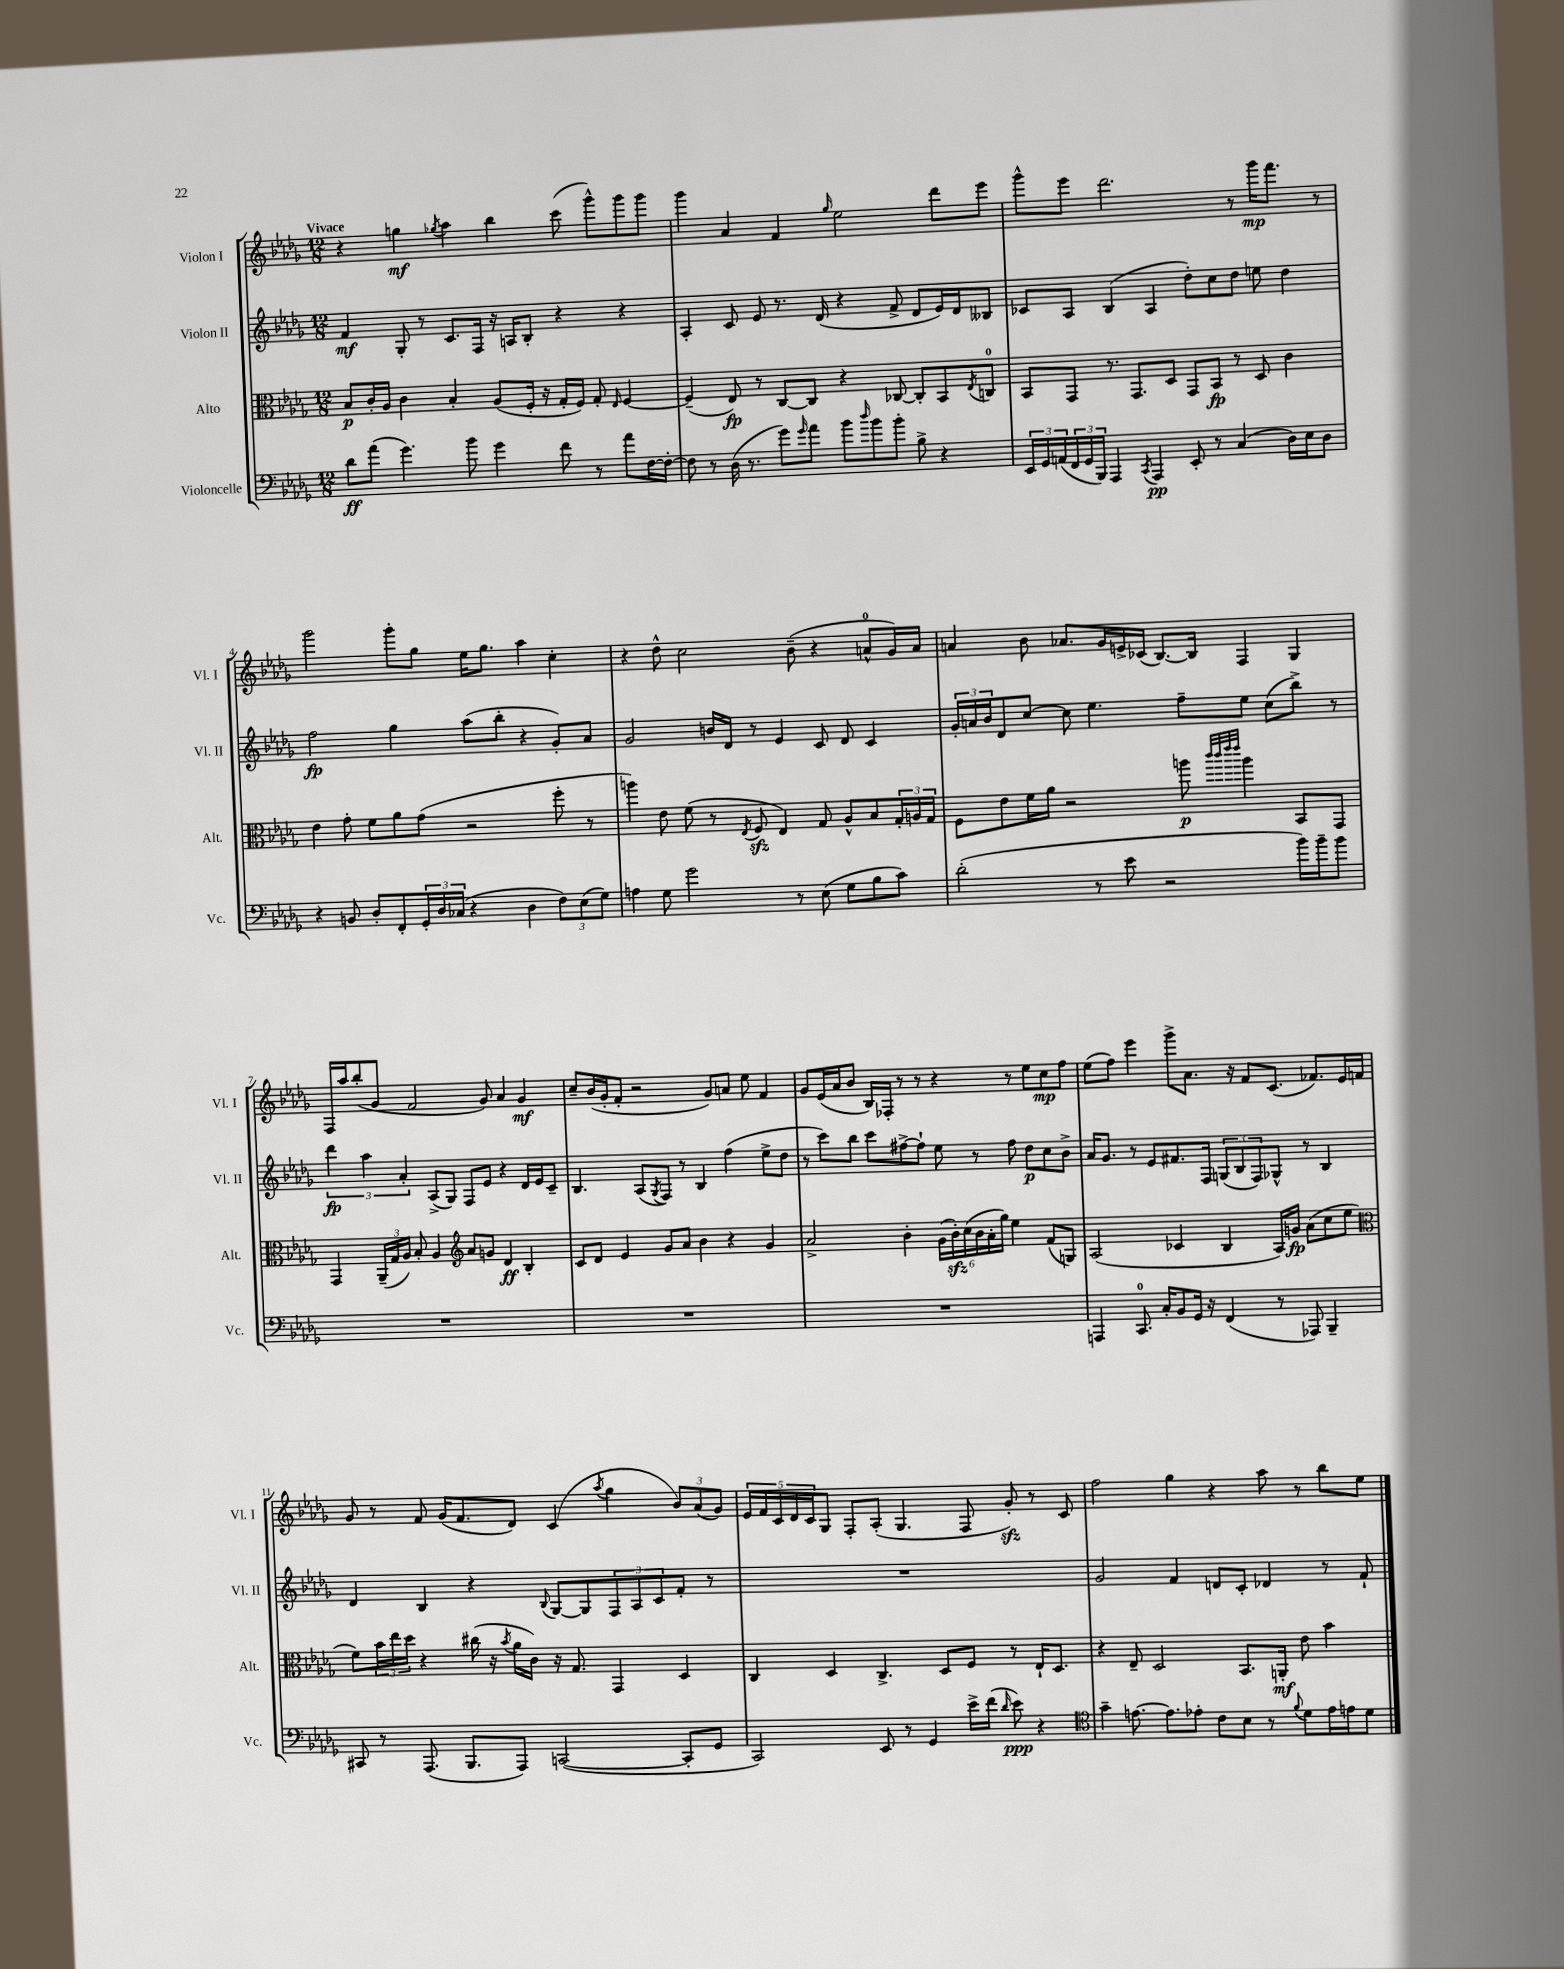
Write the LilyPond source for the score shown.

<<
\new StaffGroup <<
\new Staff = "s0" \with { instrumentName = "Violon I" shortInstrumentName = "Vl. I" } {
    \clef treble \key des \major \numericTimeSignature \time 12/8 \tempo "Vivace"
    r4 g''4\mf \acciaccatura { ges''8 } aes''4 bes''4 c'''8( ges'''8-^) ges'''8 ges'''8 |
    ges'''4 aes'4 f'4 \grace { ges''16 } ees''2 des'''8 ees'''8 |
    ges'''8-^ ees'''8 des'''2. r8 ges'''16\mp f'''8. r8 |
    ges'''2 ges'''8-. ges''8 ees''16 ges''8. aes''4 c''4-. |
    r4 des''8-^ c''2 bes'8--( r4 a'8-0-^ ges'16) a'16 |
    a'4 bes'8 aes'8. ges'16 e'16-> ces'16( bes8.~) bes16 f4 ges4 |
    f16 aes''16 bes''8-.( ges'8 f'2 ges'8) aes'4 ges'4\mf |
    c''8-- bes'16( ges'16-. f'8-. r2 ges'8) a'8 ees''8 f'4 |
    ges'8 ees'16( aes'16 bes'8 bes16) fes16-. r8 r8 r4 r8 ees''8 c''8\mp f''8 |
    ees''8( f''8) ees'''4 ges'''8-> aes'8. r16 f'8 c'8.( fes'8.) ees'16 f'16 |
    ges'8 r8 f'8 ges'16( f'8. des'8) c'4( \acciaccatura { aes''8 } ges''4 \tuplet 3/2 { bes'8) aes'8( ges'8) } |
    \tuplet 5/4 { ees'16 f'16 c'16 des'16 c'16 } ges8 f8-. aes8-.( ges4. f8 ges'8-.\sfz) r8 c'8 |
    f''2 ges''4 r4 aes''8 r8 bes''8 ees''8 \bar "|." |
}
\new Staff = "s1" \with { instrumentName = "Violon II" shortInstrumentName = "Vl. II" } {
    \clef treble \key des \major \numericTimeSignature \time 12/8
    f'4\mf ges8-. r8 c'8. f16 r16 a16 bes8-. r4 r4 |
    aes4-. c'8 ees'8 r8. des'16( r4 f'8-> des'8 ees'16) des'16 beses8 |
    ces'8 aes8 bes4( aes4 des''8-.) c''8 des''8 e''8 des''4 |
    f''2\fp ges''4 aes''8( bes''8-. r4 ges'8-.) aes'8 |
    ges'2 b'16 des'16 r8 ees'4 c'8 des'8 c'4 |
    \tuplet 3/2 { ges'16-. a'16 bes'16 } des'8 c''8~ c''8 ees''4. f''8-- ees''8 c''8( bes''8->) r8 |
    \tuplet 3/2 { des'''4\fp aes''4 aes'4-. } aes8->( ges8) f8 ees'8 r4 des'16 ees'16 c'8-- |
    bes4. aes8( \acciaccatura { ges8 } f8) r8 bes4 f''4( ees''8-> des''8 |
    r8 c'''8) bes''8 c'''8 fis''8~-> fis''8-! ees''8 r8 fis''8 des''8\p c''8 bes'8-> |
    aes'16 ges'8. r8 ees'8 fis'8. f16 \tuplet 3/2 { g8( bes8 f8) } ges8-^ r8 bes4 |
    des'4 bes4 r4 \appoggiatura { bes8 } ges8~ ges8 \tuplet 3/2 { f8 aes8 c'8 } f'8-. r8 |
    R1. |
    ges'2 f'4 d'8 c'8-. des'4 r8 f'8-! \bar "|." |
}
\new Staff = "s2" \with { instrumentName = "Alto" shortInstrumentName = "Alt." } {
    \clef alto \key des \major \numericTimeSignature \time 12/8
    bes8\p c'16-. aes16 c'4 bes4-. aes8( f16-. r16 ges16-. f16) ges8-. \grace { ees16 } f4~ |
    f4--( ees8\fp) r8 c8~ c8 r4 ces8~ ces8-. bes,8 \acciaccatura { ees8 } c8-0 |
    bes,8 ges,8 r8. ges,8. des8 ges,8 bes,8\fp r8 des8 c'4 |
    ees'4 ges'8-. f'8 aes'8 ges'8( r2 f''8-. r8 |
    a''4) ees'8 f'8( r8 \acciaccatura { ees8 } f8\sfz ees4) ges8 aes8-^ bes8 \tuplet 3/2 { ges16-. a16 ges16 } |
    f8 ees'8 f'16 aes'16 r2 a''8\p \grace { c'''32 c'''32 ees'''32 ees'''32 } a''4 bes,8 ges,8 |
    ges,4 \tuplet 3/2 { aes,16--( ges16 aes16) } bes8-. aes4 \clef treble aes'8 g'8 des'4\ff bes4-. |
    c'8 des'8 ees'4 ges'8 aes'8 bes'4 r4 ges'4 |
    aes'2-> bes'4-. \tuplet 6/4 { ges'16( bes'16-.\sfz) c''16( bes'16 aes'16-. ges''16) } ees''4 f'8( g8) |
    aes2( ces'4 bes4 aes16) g'16\fp aes'8( c''8 ees''8 |
    \clef alto f'8) \tuplet 3/2 { bes'16 ees''16 des''16 } r4 cis''16( r16 \acciaccatura { bes'8 } aes'16 c'16) r16 ges8. ges,4 des4 |
    c4 des4 c4.-> des8 f8 r8 ees16-! des8. |
    r4 ees8-- des2 bes,8. a,16-.\mf ees'8 bes'4 \bar "|." |
}
\new Staff = "s3" \with { instrumentName = "Violoncelle" shortInstrumentName = "Vc." } {
    \clef bass \key des \major \numericTimeSignature \time 12/8
    des'8\ff aes'8( ges'4.) bes'8 ges'4 f'8 r8 aes'8 f16~ f16~-. |
    f8 r8 des16( r8. ges'8) \grace { ges'16 } aes'8 bes'8 \grace { des''16 } bes'8 bes'8-. bes8-> r4 |
    \tuplet 3/2 { ees,16 ges,16 a,16( } \tuplet 3/2 { f,16 ges,16 bes,,16) } aes,,4 \acciaccatura { c,8 } aes,,4\pp ees,8-. r8 c4( des16) ees16 des8 |
    r4 b,8 des8-. f,8-. \tuplet 3/2 { ges,16-. des16 ces16( } r4 des4 \tuplet 3/2 { f8) ees8( ges8) } |
    a4 ges8 ges'2 r8 ees8( ges8 bes8 c'8) |
    des'2-.( r8 ees'8 r2 bes'16) bes'16-- bes'8 |
    R1. |
    R1. |
    R1. |
    a,,4 c,8.-0 c16-. bes,8 ges,16 r16 f,4( r8 aes,,8) bes,,4-- |
    cis,8 r8 aes,,8.( bes,,8. aes,,8) c,2~( c,8-. ges,8 |
    c,2) ees,8 r8 ges,4 ees'16-> f'16( \grace { des'16 } ees'8\ppp) r4 |
    \clef tenor ges'4-- e'8.~ e'8. ees'8-. c'8 bes8 r8 \appoggiatura { f'8 } des'8 ees'16 e'16 des'8 \bar "|." |
}
>>
>>
